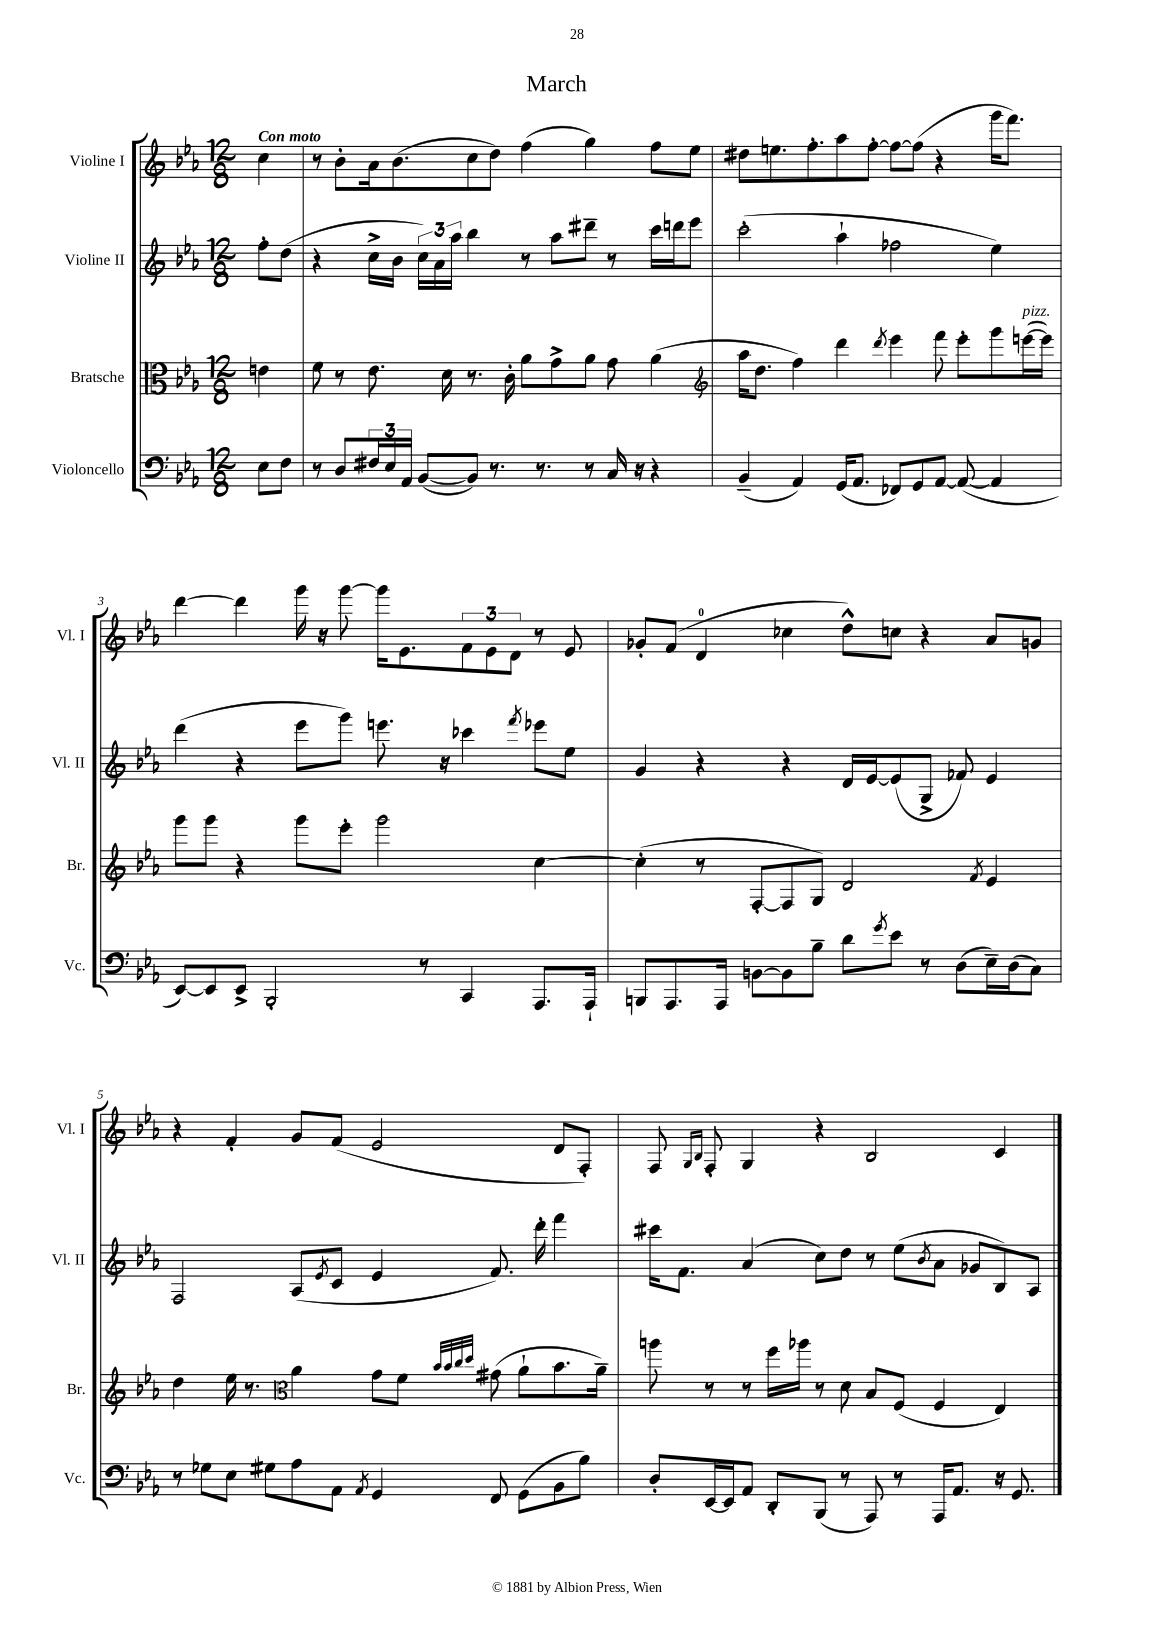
\header { title = "March" }
<<
\new StaffGroup <<
\new Staff = "s0" \with { instrumentName = "Violine I" shortInstrumentName = "Vl. I" } {
    \clef treble \key ees \major \numericTimeSignature \time 12/8 \partial 4 \tempo "Con moto"
    c''4 |
    r8 bes'8-. aes'16 bes'8.( c''8 d''8) f''4( g''4) f''8 ees''8 |
    dis''8 e''8. f''8.-. aes''8 f''8~-. f''8~ f''8( r4 g'''16 f'''8.) |
    d'''4~ d'''4 g'''16 r16 g'''8~ g'''16 ees'8. \tuplet 3/2 { f'8 ees'8 d'8 } r8 ees'8 |
    ges'8-. f'8( d'4-0 ces''4 d''8-^) c''8 r4 aes'8 g'8 |
    r4 f'4-. g'8 f'8( ees'2 d'8 f8-.) |
    f8 \grace { g16 bes16 } f8-. g4 r4 bes2 c'4 \bar "|." |
}
\new Staff = "s1" \with { instrumentName = "Violine II" shortInstrumentName = "Vl. II" } {
    \clef treble \key ees \major \numericTimeSignature \time 12/8 \partial 4
    f''8-. d''8( |
    r4 c''16-> bes'16 \tuplet 3/2 { c''16) aes'16 aes''16 } bes''4 r8 aes''8 dis'''8-- r8 c'''16 d'''16 ees'''8 |
    c'''2-.( aes''4-! fes''2 ees''4) |
    d'''4( r4 ees'''8 g'''8) e'''8. r16 ces'''4 \acciaccatura { f'''8 } ees'''8 ees''8 |
    g'4 r4 r4 d'16 ees'16~ ees'8( g8-> fes'8) ees'4 |
    f2 aes8( \acciaccatura { ees'8 } c'8 ees'4 f'8.) d'''16-. f'''4 |
    cis'''16 f'8. aes'4( c''8) d''8 r8 ees''8( \acciaccatura { bes'8 } aes'8 ges'8 bes8) aes8 \bar "|." |
}
\new Staff = "s2" \with { instrumentName = "Bratsche" shortInstrumentName = "Br." } {
    \clef alto \key ees \major \numericTimeSignature \time 12/8 \partial 4
    e'4 |
    f'8 r8 ees'8. d'16 r8. c'16-. aes'8 g'8-> aes'8 g'8 aes'4( |
    \clef treble aes''16 d''8. f''4) d'''4 \acciaccatura { d'''8 } ees'''4 f'''8 ees'''8-. g'''8 e'''16~^\markup { \italic "pizz." }( e'''16) |
    g'''8 g'''8 r4 g'''8 ees'''8-. g'''2 c''4~ |
    c''4-.( r8 f8~-. f8 g8) d'2 \acciaccatura { f'8 } ees'4 |
    d''4 ees''16 r8. \clef alto aes'4 g'8 f'8 \grace { bes'32 bes'32 c''32 d''32 } gis'8( aes'8-! bes'8. aes'16--) |
    a''8 r8 r8 f''16 aes''16 r8 d'8 bes8 f8( f4 ees4) \bar "|." |
}
\new Staff = "s3" \with { instrumentName = "Violoncello" shortInstrumentName = "Vc." } {
    \clef bass \key ees \major \numericTimeSignature \time 12/8 \partial 4
    ees8 f8 |
    r8 d8 \tuplet 3/2 { fis16 ees16 aes,16 } bes,8~( bes,8) r8. r8. r8 c16 r16 r4 |
    bes,4--( aes,4) g,16( aes,8. fes,8) g,8 aes,8~ aes,8~( aes,4 |
    ees,8~) ees,8 ees,8-> bes,,2-. r8 c,4 aes,,8. aes,,16-! |
    b,,8 aes,,8. aes,,16 b,8~ b,8 bes8-- d'8 \acciaccatura { g'8 } ees'8 r8 d8( ees16--) d16( c8) |
    r8 ges8 ees8 gis8 aes8 aes,8 \acciaccatura { aes,8 } g,4 f,8 g,8( bes,8 bes8) |
    d8-. ees,16~ ees,16 aes,8 d,8-. bes,,8( r8 aes,,8) r8 aes,,16 aes,8. r16 g,8. \bar "|." |
}
>>
>>
